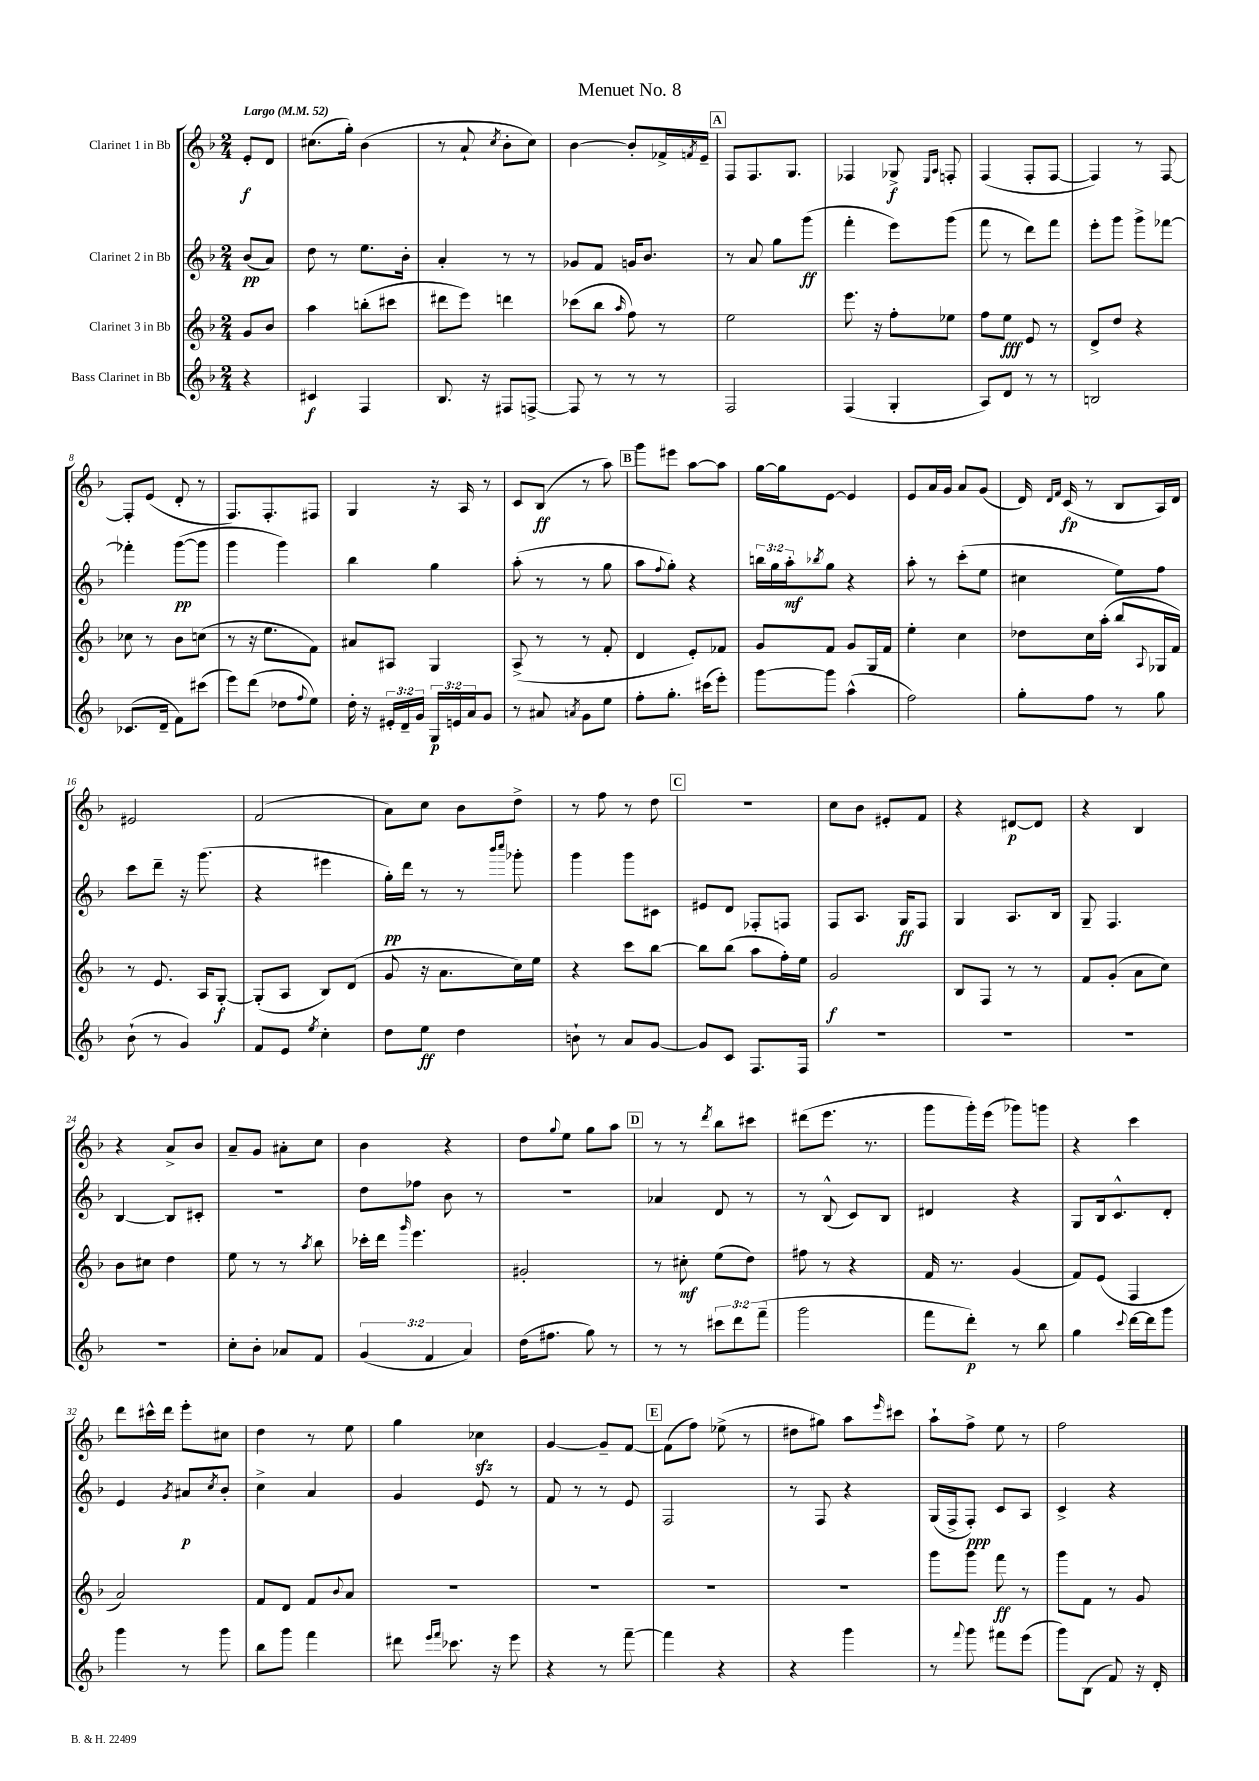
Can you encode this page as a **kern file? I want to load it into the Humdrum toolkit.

**kern	**kern	**kern	**kern
*staff4	*staff3	*staff2	*staff1
*clefG2	*clefG2	*clefG2	*clefG2
*k[b-]	*k[b-]	*k[b-]	*k[b-]
*M2/4	*M2/4	*M2/4	*M2/4
*MM52	*MM52	*MM52	*MM52
4r	8g	(8b-	8e'
.	8b-	8a)	8d
=	=	=	=
4c#	4aa	8dd	(8.cc#
.	.	8r	.
.	.	.	16gg')
4F	(8bb'	8.ee	(4b-
.	8ccc#	.	.
.	.	16b-'	.
=	=	=	=
8.B-	8ddd#	4a'	8r
.	8eee)	.	8a`
16r	.	.	.
.	.	.	8qcc
8F#	4ddd	8r	8b-'
[8F^	.	8r	8cc)
=	=	=	=
8F]	(8ccc-	8g-	[4b-
8r	8bb-	8f	.
.	16qqaa	.	.
8r	8ff)	16g	8b-']
.	.	8.b-	.
8r	8r	.	16f-^
.	.	.	8qf
.	.	.	16e~
=	=	=	=
2F	2ee	8r	8F
.	.	8a	8.F
.	.	8gg	.
.	.	.	8.G
.	.	(8ggg	.
=	=	=	=
(4F	8.eee	4fff'	4F-
.	16r	.	.
4G'	8ff'	8eee)	8G-^
.	.	.	16qqE
.	.	.	16qqA
.	8ee-	(8ggg	8F'
=	=	=	=
8A)	8ff	8fff	(4F
8d	8ee	8r	.
8r	8e	8ddd)	8F'
8r	8r	8fff	[8F
=	=	=	=
2B	8d^	8eee'	4F])
.	8dd	8ggg	.
.	4r	8ggg^	8r
.	.	[8fff-	[8F
=	=	=	=
(8.c-	8cc-	4fff-']	8F']
.	8r	.	(8e
16d~	.	.	.
8f)	8b-	([8ggg	8d'
(8ccc#	(8cc	8ggg]	8r
=	=	=	=
8eee)	8r	4ggg	8.F)
(8ddd	16r	.	.
.	8.ee	.	8.F'
8dd-	.	4ggg)	.
8qqff	.	.	.
8ee)	8f)	.	8F#
=	=	=	=
16dd'	8a#	4bb-	4G
16r	.	.	.
24e#'	8A#	.	.
24d~	.	.	.
24g	.	.	.
24G	4G	4gg	16r
24e	.	.	.
.	.	.	16A
24a	.	.	.
8g	.	.	8r
=	=	=	=
8r	(8A^	(8aa'	8c
8a#	8r	8r	(8B-
8qa	.	.	.
8g	8r	8r	8r
8ee	8f'	8gg	8aa)
=	=	=	=
8ff'	4d	8aa	8ggg
.	.	8qqff	.
8.gg'	.	8gg')	8eee#
.	8e')	4r	[8aa
(16ccc#	.	.	.
8eee')	8f-	.	8aa]
=	=	=	=
[8ggg	8g	24bb	[16gg
.	.	24gg	.
.	.	.	16gg]
.	.	24aa'	.
.	.	8qbb-	.
8ggg]	8f	8gg	[8e
(4aa^^	8g	4r	4e]
.	16G	.	.
.	16f	.	.
=	=	=	=
2ff)	4ee'	8aa'	8e
.	.	8r	16a
.	.	.	16g
.	4cc	(8ccc'	8a
.	.	8ee	(8g
=	=	=	=
8gg'	8dd-	4cc#	16d)
.	.	.	16qqd
.	.	.	16qqf
.	.	.	(16c
8ff	16cc	.	8r
.	(16aa'	.	.
8r	8bb-	8ee)	8B-
.	8qqA	.	.
8gg	16G-	8ff	16A)
.	16f)	.	16d
=	=	=	=
(8b-`	8r	8ccc	2e#
8r	8.e	8ddd~	.
4g)	.	16r	.
.	16A	(8.ggg	.
.	[8G'	.	.
=	=	=	=
8f	(8G']	4r	(2f
8e	8A	.	.
8qee	.	.	.
4cc'	8B-)	4eee#	.
.	(8d	.	.
=	=	=	=
8dd	8g	16gg')	8a)
.	.	16ddd	.
8ee	16r	8r	8cc
.	8.a	.	.
4dd	.	8r	8b-
.	.	16qqbbb-	.
.	.	16qqcccc	.
.	16cc)	8ggg-'	8dd^
.	16ee	.	.
=	=	=	=
8b`	4r	4ggg	8r
8r	.	.	8ff
8a	8ccc	8ggg	8r
[8g	[8bb-	8c#	8dd
=	=	=	=
8g]	8bb-]	8e#	2r
8c	(8bb-	8d	.
8.F	8aa	8F-'	.
.	16ff')	8F	.
16F	16ee	.	.
=	=	=	=
2r	2g	8F	8cc
.	.	8.A	8b-
.	.	.	8e#'
.	.	16G	.
.	.	8F	8f
=	=	=	=
2r	8B-	4G	4r
.	8F	.	.
.	8r	8.A	[8d#
.	8r	.	8d#]
.	.	16B-	.
=	=	=	=
2r	8f	8G~	4r
.	(8g'	4.F	.
.	8a	.	4B-
.	8cc)	.	.
=	=	=	=
2r	8b-	[4B-	4r
.	8cc#	.	.
.	4dd	8B-]	8a^
.	.	8c#'	8b-
=	=	=	=
8cc'	8ee	2r	8a~
8b-'	8r	.	8g
8a-	8r	.	8a#'
.	8qaa	.	.
8f	8bb-	.	8cc
=	=	=	=
(6g	16ccc-'	8dd	4b-
.	16ddd	.	.
.	16qqggg	.	.
.	4.eee	8ff-	.
6f	.	.	.
.	.	8b-	4r
6a)	.	.	.
.	.	8r	.
=	=	=	=
(16dd	2g#'	2r	8dd
8.ff#	.	.	.
.	.	.	8qqgg
.	.	.	8ee
8gg)	.	.	8gg
8r	.	.	8aa
=	=	=	=
8r	8r	4a-	8r
8r	8cc#'	.	8r
.	.	.	8qddd
12ccc#	(8ee	8d	8bb-
12ddd	.	.	.
.	8dd)	8r	8ccc#
(12fff~	.	.	.
=	=	=	=
2ggg	8ff#	8r	(8ddd#
.	8r	(8B-^^	8.eee
.	4r	8c)	.
.	.	.	8.r
.	.	8B-	.
=	=	=	=
8fff	16f	4d#	8ggg
.	8.r	.	.
8ddd')	.	.	16ggg')
.	.	.	(16eee
8r	(4g	4r	8ggg-)
8bb-	.	.	8ggg
=	=	=	=
4gg	8f)	8G	4r
.	(8e	16B-	.
.	.	8.c^^	.
8qqccc	.	.	.
[16ddd	4F	.	4ccc
16ddd]	.	.	.
8ggg	.	8d'	.
=	=	=	=
4ggg	2a)	4e	8ddd
.	.	.	16ccc#^^
.	.	.	16ddd
.	.	8qg	.
8r	.	8a#	8eee'
.	.	8qcc	.
8ggg	.	8b-'	8cc#
=	=	=	=
8bb-	8f	4cc^	4dd
8ggg	8d	.	.
4fff	8f	4a	8r
.	8qqb-	.	.
.	8a	.	8ee
=	=	=	=
8ddd#	2r	4g	4gg
16qqeee	.	.	.
16qqfff	.	.	.
8.ccc-	.	.	.
.	.	8e	4cc-
16r	.	.	.
8eee	.	8r	.
=	=	=	=
4r	2r	8f	[4g
.	.	8r	.
8r	.	8r	8g~]
[8fff~	.	8e	[8f
=	=	=	=
4fff]	2r	2F	(8f]
.	.	.	8ff)
4r	.	.	(8ee-^
.	.	.	8r
=	=	=	=
4r	2r	8r	8dd#
.	.	8F	8gg#)
4ggg	.	4r	8aa
.	.	.	16qqeee
.	.	.	8ccc#
=	=	=	=
8r	8ggg	(16G	8aa`
.	.	16F^	.
8qqfff	.	.	.
8ggg	8ggg	8F')	8ff^
8fff#	8fff	8c	8ee
(8eee	8r	8A	8r
=	=	=	=
8ggg)	8ggg	4c^	2ff
(8B-	8f	.	.
8f)	8r	4r	.
16r	8g	.	.
16d'	.	.	.
==	==	==	==
*-	*-	*-	*-
